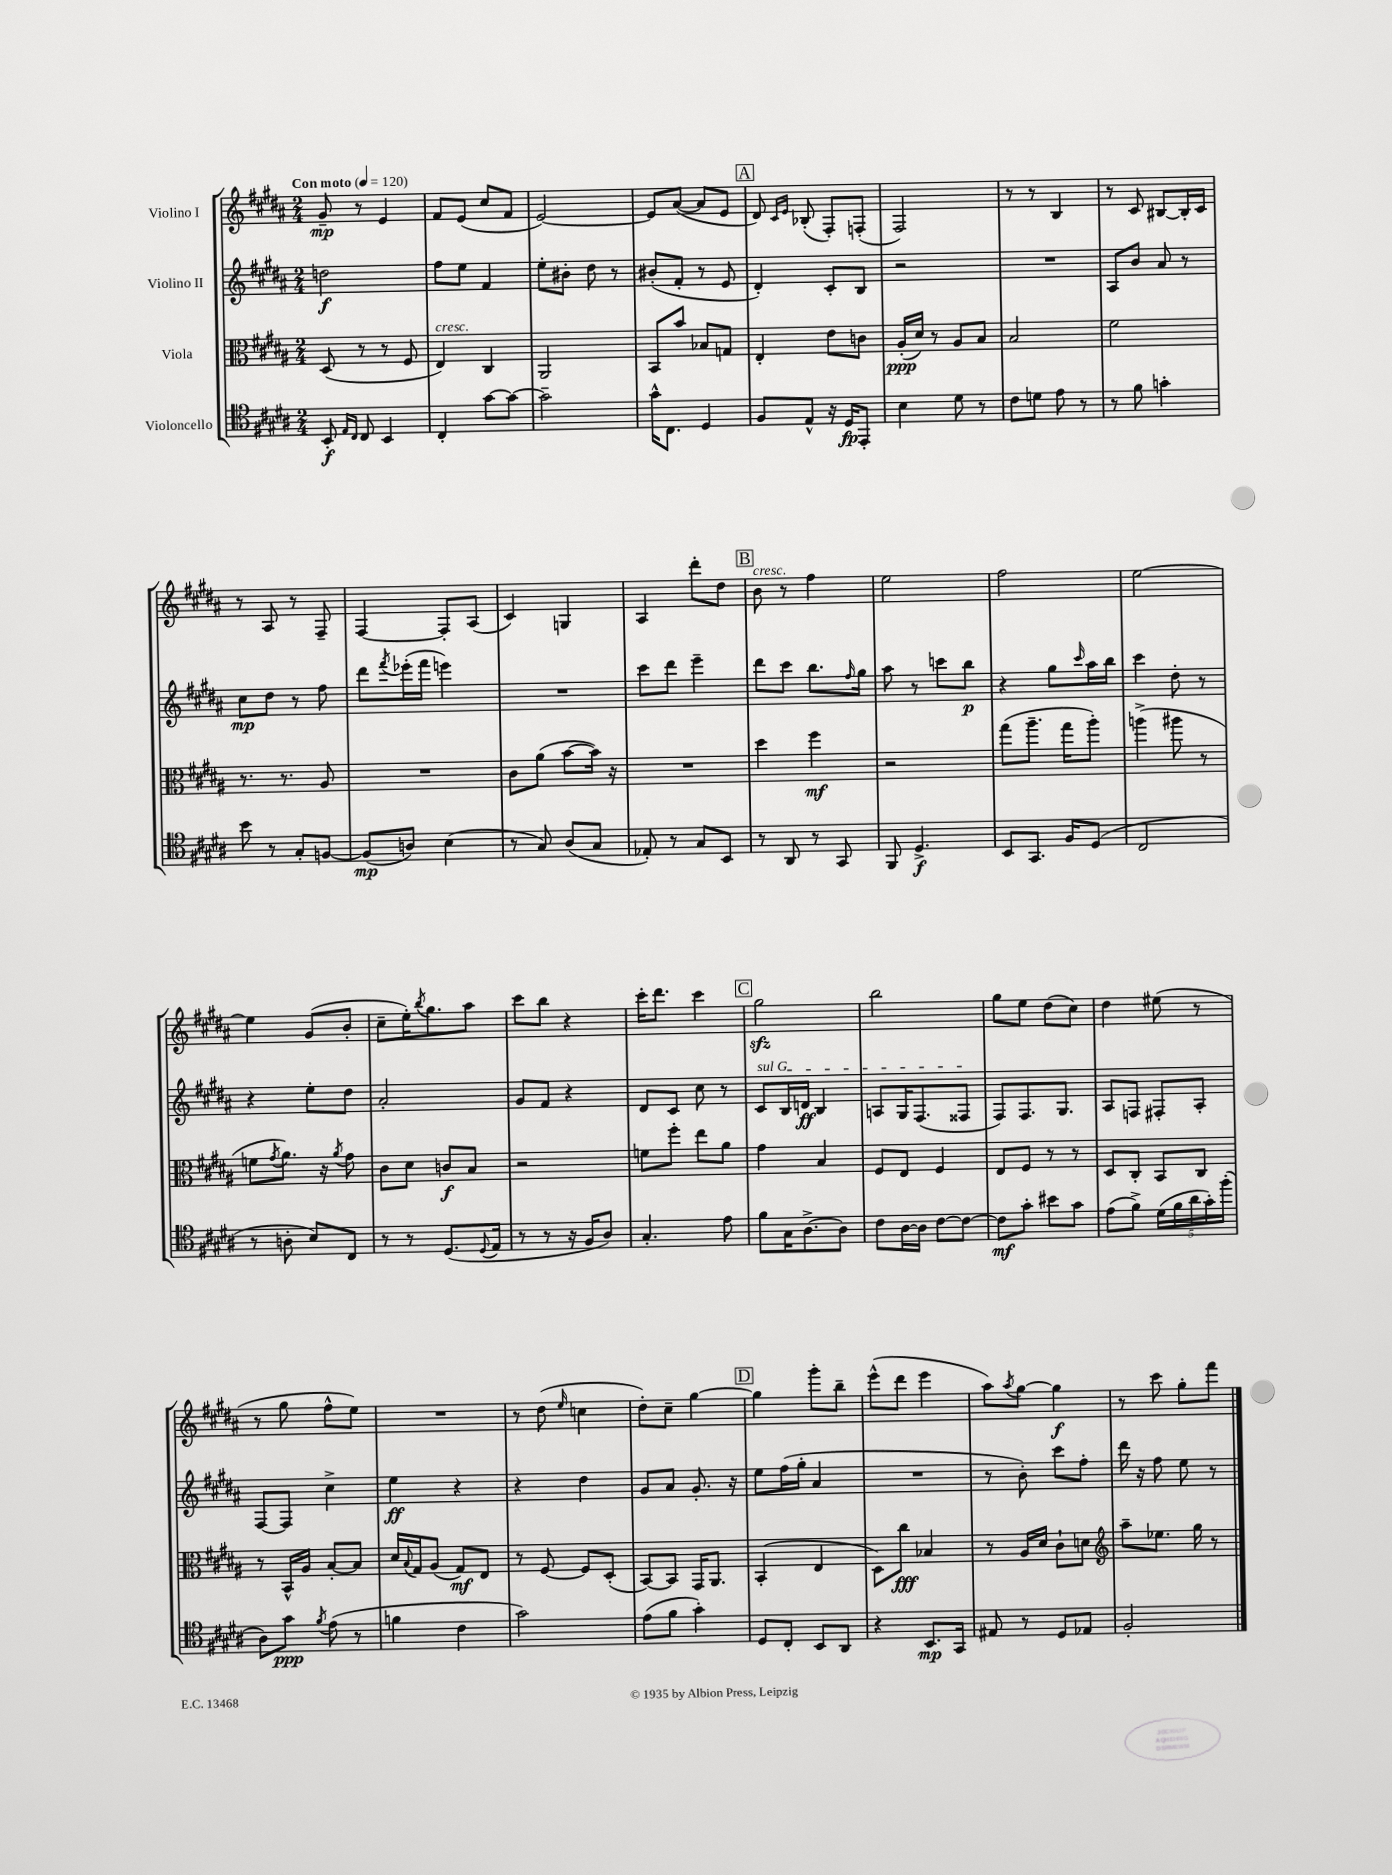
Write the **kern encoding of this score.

**kern	**dynam	**kern	**dynam	**kern	**dynam	**kern	**dynam
*part4	*part4	*part3	*part3	*part2	*part2	*part1	*part1
*staff4	*staff4	*staff3	*staff3	*staff2	*staff2	*staff1	*staff1
*I"Violoncello	*	*I"Viola	*	*I"Violino II	*	*I"Violino I	*
*clefC4	*	*clefC3	*	*clefG2	*	*clefG2	*
*k[f#c#g#d#a#]	*	*k[f#c#g#d#a#]	*	*k[f#c#g#d#a#]	*	*k[f#c#g#d#a#]	*
*M2/4	*	*M2/4	*	*M2/4	*	*M2/4	*
*MM120	*	*MM120	*	*MM120	*	*MM120	*
=1	=1	=1	=1	=1	=1	=1	=1
!	!	!	!	!	!	!LO:TX:a:B:t=Con moto	!
8BB'/	f	(8D#/	.	2ddn\	f	8g#~/	mp
16qqE/LL	.	.	.	.	.	.	.
16qqC#/JJ	.	.	.	.	.	.	.
8C#/	.	8r	.	.	.	8r	.
4BB/	.	8r	.	.	.	4e/	.
.	.	8F#/	.	.	.	.	.
=2	=2	=2	=2	=2	=2	=2	=2
!	!	!LO:TX:a:i:t=cresc.	!	!	!	!	!
4C#'/	.	4E/)	.	8ff#\L	.	8f#/L	.
.	.	.	.	8ee\J	.	(8e/J	.
[8g#\L	.	4C#/	.	4f#/	.	8cc#/L	.
8g#\J_	.	.	.	.	.	8f#/J	.
=3	=3	=3	=3	=3	=3	=3	=3
2g#~\]	.	2AA#/	.	8ee'\L	.	[2e/)	.
.	.	.	.	8b#X'\J	.	.	.
.	.	.	.	8dd#\	.	.	.
.	.	.	.	8r	.	.	.
=4	=4	=4	=4	=4	=4	=4	=4
16g#^^\KL	.	8BB/L	.	(8b#X'/L	.	8e/L]	.
8.C#\J	.	.	.	.	.	.	.
.	.	8b/J	.	8f#'/J	.	([8a#/J	.
4D#/	.	8B-X/L	.	8r	.	8a#/L]	.
.	.	8Gn/J	.	8e/	.	8e/J	.
!!LO:REH:place=s1:t=A
=5	=5	=5	=5	=5	=5	=5	=5
8F#/L	.	4E'/	.	4d#'/)	.	8d#/)	.
.	.	.	.	.	.	16qqc#/LL	.
.	.	.	.	.	.	16qqe/JJ	.
8E^^/J	.	.	.	.	.	(8B-X'/	.
16r	.	8e\L	.	8c#'/L	.	8F#'/L)	.
16D#/KL	fp	.	.	.	.	.	.
8EE'/J	.	8cn\J	.	8B/J	.	(8Fn'/J	.
=6	=6	=6	=6	=6	=6	=6	=6
4B\	.	(16A#'/LL	ppp	2r	.	2F#/)	.
.	.	16d#/JJ)	.	.	.	.	.
.	.	8r	.	.	.	.	.
8d#\	.	8A#/L	.	.	.	.	.
8r	.	8B/J	.	.	.	.	.
=7	=7	=7	=7	=7	=7	=7	=7
8c#\L	.	2B/	.	2r	.	8r	.
8dn\J	.	.	.	.	.	8r	.
8e\	.	.	.	.	.	4B/	.
8r	.	.	.	.	.	.	.
=8	=8	=8	=8	=8	=8	=8	=8
8r	.	2f#\	.	8A#/L	.	8r	.
8f#\	.	.	.	8b/J	.	8c#/	.
4gn'\	.	.	.	8a#/	.	[8B#X/L	.
.	.	.	.	8r	.	16B#'/L]	.
.	.	.	.	.	.	16c#/JJ	.
!!LO:LB:g=z
=9	=9	=9	=9	=9	=9	=9	=9
8b\	.	8.r	.	8cc#\L	mp	8r	.
8r	.	.	.	8dd#\J	.	8A#/	.
.	.	8.r	.	.	.	.	.
8G#'/L	.	.	.	8r	.	8r	.
[8Fn/J	.	8A#/	.	8ff#\	.	8F#~/	.
=10	=10	=10	=10	=10	=10	=10	=10
(8F/L]	mp	2r	.	8ddd#\L	.	[4F#/	.
.	.	.	.	8qfff#/	.	.	.
8An/J)	.	.	.	(16eee-X'\L	.	.	.
.	.	.	.	16fff#\JJ	.	.	.
(4B\	.	.	.	4eeen\)	.	8F#'/L]	.
.	.	.	.	.	.	(8A#/J	.
=11	=11	=11	=11	=11	=11	=11	=11
8r	.	8c#\L	.	2r	.	4c#/)	.
8G#/)	.	(8a#\J	.	.	.	.	.
(8A#/L	.	[8b\L	.	.	.	4Gn/	.
8G#/J	.	16b\Jk])	.	.	.	.	.
.	.	16r	.	.	.	.	.
=12	=12	=12	=12	=12	=12	=12	=12
8E-X'/)	.	2r	.	8ccc#\L	.	4A#/	.
8r	.	.	.	8ddd#\J	.	.	.
8G#/L	.	.	.	4eee~\	.	8ddd#'\L	.
8BB/J	.	.	.	.	.	8dd#\J	.
!!LO:REH:place=s1:t=B
=13	=13	=13	=13	=13	=13	=13	=13
!	!	!	!	!	!	!LO:TX:a:i:t=cresc.	!
8r	.	4dd#\	.	8ddd#\L	.	8b\	.
8AA#/	.	.	.	8ccc#\J	.	8r	.
8r	.	4ff#\	mf	8.bb\L	.	4ff#\	.
8GG#/	.	.	.	.	.	.	.
.	.	.	.	16qqff#/	.	.	.
.	.	.	.	16gg#\Jk	.	.	.
=14	=14	=14	=14	=14	=14	=14	=14
8FF#/	.	2r	.	8aa#\	.	2ee\	.
4.D#^/	f	.	.	8r	.	.	.
.	.	.	.	8cccn\L	.	.	.
.	.	.	.	8bb\J	p	.	.
=15	=15	=15	=15	=15	=15	=15	=15
8BB/L	.	(8gg#\L	.	4r	.	2ff#\	.
8.GG#/J	.	8.aa#~\J	.	.	.	.	.
.	.	.	.	8gg#\L	.	.	.
16F#/KL	.	16gg#\KL	.	.	.	.	.
.	.	.	.	16qqccc#/	.	.	.
(8D#/J	.	8aa#'\J)	.	16aa#\L	.	.	.
.	.	.	.	16bb\JJ	.	.	.
=16	=16	=16	=16	=16	=16	=16	=16
2C#/	.	(4aan^\	.	4ccc#\	.	[2ee\	.
.	.	8aa#X\	.	8dd#'\	.	.	.
.	.	8r	.	8r	.	.	.
!!LO:LB:g=z
=17	=17	=17	=17	=17	=17	=17	=17
8r	.	8fn\L	.	4r	.	4ee\]	.
.	.	8qg#/	.	.	.	.	.
8An'\	.	8.a#\J)	.	.	.	.	.
8B/L)	.	.	.	8ee'\L	.	(8g#/L	.
.	.	16r	.	.	.	.	.
.	.	8qa#/	.	.	.	.	.
8C#/J	.	8g#\	.	8dd#\J	.	8b'/J	.
=18	=18	=18	=18	=18	=18	=18	=18
8r	.	8c#\L	.	2a#'/	.	8cc#~\L	.
8r	.	8d#\J	.	.	.	16ee'\K)	.
.	.	.	.	.	.	8qbb/	.
.	.	.	.	.	.	8.gg#\	.
(8.D#/L	.	8cn/L	f	.	.	.	.
.	.	8B/J	.	.	.	8aa#\J	.
8qqD#/	.	.	.	.	.	.	.
16E/Jk	.	.	.	.	.	.	.
=19	=19	=19	=19	=19	=19	=19	=19
8r	.	2r	.	8g#/L	.	8ccc#\L	.
8r	.	.	.	8f#/J	.	8bb\J	.
16r	.	.	.	4r	.	4r	.
16F#/KL	.	.	.	.	.	.	.
8A#/J)	.	.	.	.	.	.	.
=20	=20	=20	=20	=20	=20	=20	=20
4.G#'/	.	8fn\L	.	8d#/L	.	16ccc#'\KL	.
.	.	.	.	.	.	8.ddd#\J	.
.	.	8ff#'\J	.	8c#/J	.	.	.
.	.	8ee\L	.	8cc#\	.	4ccc#\	.
8e\	.	8a#\J	.	8r	.	.	.
!!LO:REH:place=s1:t=C
=21	=21	=21	=21	=21	=21	=21	=21
!	!	!	!	!LO:TX:a:i:t=sul G	!	!	!
8f#\L	.	4g#\	.	8c#/L	.	2gg#zz\	.
16G#\K	.	.	.	16B/L	.	.	.
[8.A#^\	.	.	.	16dn/JJ	ff	.	.
.	.	4B/	.	4B/	.	.	.
8A#\J]	.	.	.	.	.	.	.
=22	=22	=22	=22	=22	=22	=22	=22
8c#\L	.	8F#/L	.	8An/L	.	2bb\	.
[16A#\L	.	8E/J	.	16G#/K	.	.	.
16A#\JJ]	.	.	.	(8.F#/	.	.	.
[8c#\L	.	4F#/	.	.	.	.	.
8c#\J_	.	.	.	8F##X/J	.	.	.
=23	=23	=23	=23	=23	=23	=23	=23
8c#\L]	mf	8E/L	.	8F#/L)	.	8gg#\L	.
8g#'\J	.	8F#/J	.	8.F#/	.	8ee\J	.
8b#X\L	.	8r	.	.	.	(8dd#\L	.
.	.	.	.	8.G#/J	.	.	.
8g#\J	.	8r	.	.	.	8cc#\J)	.
=24	=24	=24	=24	=24	=24	=24	=24
(8e\L	.	8D#/L	.	8A#/L	.	4dd#\	.
8f#^\J)	.	8C#'/J	.	8Fn/J	.	.	.
(20d#\LL	.	8BB/L	.	8F#X'/L	.	(8ee#X\	.
20f#\	.	.	.	.	.	.	.
20a#\	.	.	.	.	.	.	.
.	.	8C#/J	.	8A#'/J	.	8r	.
20g#'\)	.	.	.	.	.	.	.
(20ff#'\JJ	.	.	.	.	.	.	.
!!LO:LB:g=z
=25	=25	=25	=25	=25	=25	=25	=25
8A#\L)	.	8r	.	[8F#/L	.	8r	.
8g#\J	ppp	16BB^^/LL	.	8F#/J]	.	8gg#\	.
.	.	16A#/JJ	.	.	.	.	.
8qf#/	.	.	.	.	.	.	.
(8e\	.	[8B'/L	.	4cc#^\	.	8ff#^^\L	.
8r	.	8B/J]	.	.	.	8ee\J)	.
=26	=26	=26	=26	=26	=26	=26	=26
4fn\	.	16d#/LL	.	4ee\	ff	2r	.
.	.	8qqB/	.	.	.	.	.
.	.	16G#/J	.	.	.	.	.
.	.	(8A#/J	.	.	.	.	.
4c#\	.	8G#/L)	mf	4r	.	.	.
.	.	8E/J	.	.	.	.	.
=27	=27	=27	=27	=27	=27	=27	=27
2g#\)	.	8r	.	4r	.	8r	.
.	.	[8F#/	.	.	.	(8dd#\	.
.	.	.	.	.	.	16qqee/	.
.	.	8F#/L]	.	4dd#\	.	4ccn\	.
.	.	(8D#'/J	.	.	.	.	.
=28	=28	=28	=28	=28	=28	=28	=28
(8e\L	.	[8BB/L)	.	8g#/L	.	8dd#'\L)	.
8f#\J	.	8BB/J]	.	8a#/J	.	8cc#~\J	.
4g#'\)	.	16GG#/KL	.	8.g#'/	.	[4gg#\	.
.	.	8.AA#/J	.	.	.	.	.
.	.	.	.	16r	.	.	.
!!LO:REH:place=s1:t=D
=29	=29	=29	=29	=29	=29	=29	=29
8D#/L	.	(4BB'/	.	8ee\L	.	4gg#\]	.
8C#'/J	.	.	.	(16ff#\L	.	.	.
.	.	.	.	16gg#'\JJ	.	.	.
8BB/L	.	4E/	.	4a#/	.	8ggg#'\L	.
8AA#/J	.	.	.	.	.	8bb~\J	.
=30	=30	=30	=30	=30	=30	=30	=30
4r	.	8D#\L)	.	2r	.	(8eee^^\L	.
.	.	8cc#\J	fff	.	.	8ddd#\J	.
8.BB/L	mp	4B-X/	.	.	.	4eee\	.
16GG#/Jk	.	.	.	.	.	.	.
=31	=31	=31	=31	=31	=31	=31	=31
8E#X/	.	8r	.	8r	.	8aa#\L)	.
.	.	.	.	.	.	8qaa#/	.
8r	.	16A#/LL	.	8b'\)	.	[8gg#\J	.
.	.	16d#/JJ	.	.	.	.	.
8D#/L	.	8c#`\L	.	8ccc#\L	.	4gg#\]	f
8E-X/J	.	8dn\J	.	8ff#'\J	.	.	.
=32	=32	=32	=32	=32	=32	=32	=32
*	*	*clefG2	*	*	*	*	*
2F#'/	.	8aa#~\L	.	16ddd#\	.	8r	.
.	.	.	.	16r	.	.	.
.	.	8.ee-X\J	.	8ff#\	.	8ccc#\	.
.	.	.	.	8ee\	.	8gg#'\L	.
.	.	16gg#\	.	.	.	.	.
.	.	8r	.	8r	.	8fff#\J	.
==	==	==	==	==	==	==	==
*-	*-	*-	*-	*-	*-	*-	*-
